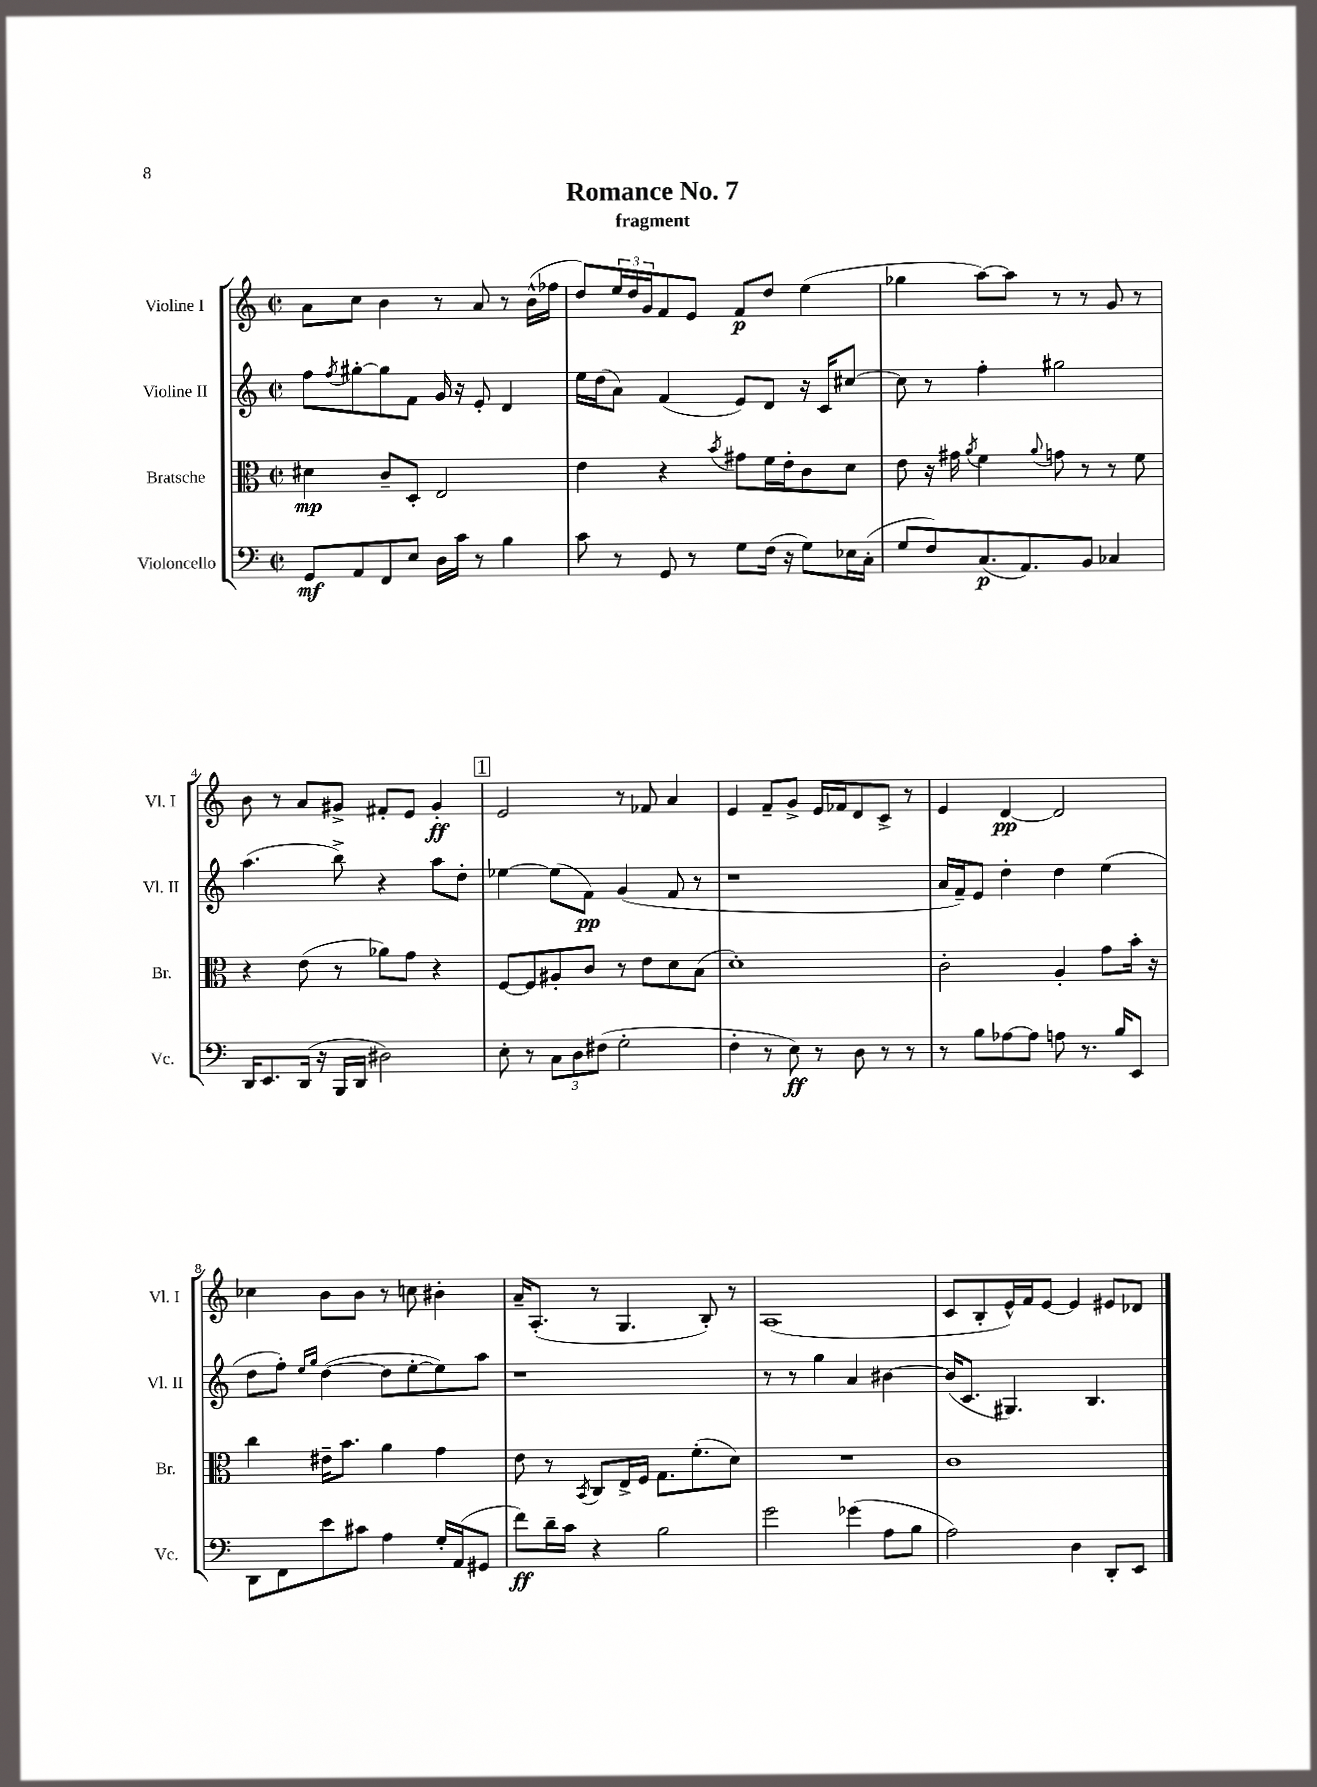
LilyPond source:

\header { title = "Romance No. 7" subtitle = "fragment" }
<<
\new StaffGroup <<
\new Staff = "s0" \with { instrumentName = "Violine I" shortInstrumentName = "Vl. I" } {
    \clef treble \key c \major \defaultTimeSignature \time 2/2
    a'8 c''8 b'4 r8 a'8 r8 b'16-^( fes''16 |
    d''8) \tuplet 3/2 { e''16 d''16 g'16 } f'8 e'8 f'8\p d''8 e''4( |
    ges''4 a''8~) a''8 r8 r8 g'8 r8 |
    b'8 r8 a'8 gis'8-> fis'8-. e'8 gis'4-.\ff |
    \mark \markup { \box "1" } e'2 r8 fes'8 a'4 |
    e'4 f'8-- g'8-> e'16 fes'16 d'8 c'8-> r8 |
    e'4 d'4~\pp d'2 |
    ces''4 b'8 b'8 r8 c''8 bis'4-. |
    a'16-- a8.-.( r8 g4. b8-.) r8 |
    a1( |
    c'8 b8-. e'16-^) f'16 e'8~ e'4 eis'8 des'8 \bar "|." |
}
\new Staff = "s1" \with { instrumentName = "Violine II" shortInstrumentName = "Vl. II" } {
    \clef treble \key c \major \defaultTimeSignature \time 2/2
    f''8 \acciaccatura { f''8 } gis''8~-. gis''8 f'8 g'16 r16 e'8-. d'4 |
    e''16 d''16( a'8) f'4( e'8) d'8 r16 c'16 cis''8~ |
    cis''8 r8 f''4-. gis''2 |
    a''4.( b''8->) r4 a''8 d''8-. |
    \mark \markup { \box "1" } ees''4~ ees''8( f'8\pp) g'4( f'8 r8 |
    r1 |
    a'16 f'16--) e'8 d''4-. d''4 e''4( |
    d''8 f''8-.) \grace { e''16 g''16 } d''4~( d''8 e''8~-. e''8) a''8 |
    r1 |
    r8 r8 g''4 a'4 bis'4~ |
    bis'16( c'8. gis4.) b4. \bar "|." |
}
\new Staff = "s2" \with { instrumentName = "Bratsche" shortInstrumentName = "Br." } {
    \clef alto \key c \major \defaultTimeSignature \time 2/2
    dis'4\mp c'8-- d8-. e2 |
    e'4 r4 \acciaccatura { b'8 } gis'8 f'16 e'16-. c'8 d'8 |
    e'8 r16 gis'16 \acciaccatura { a'8 } f'4 \appoggiatura { a'8 } g'8 r8 r8 f'8 |
    r4 e'8( r8 aes'8) g'8 r4 |
    \mark \markup { \box "1" } f8~ f8 ais8-. c'8 r8 e'8 d'8 b8( |
    d'1-.) |
    c'2-. a4-. g'8 b'16-. r16 |
    c''4 eis'16-- b'8. a'4 g'4 |
    e'8 r8 \acciaccatura { b,8 } c8 e16-> f16 g8. f'8.-.( d'8) |
    R1 |
    c'1 \bar "|." |
}
\new Staff = "s3" \with { instrumentName = "Violoncello" shortInstrumentName = "Vc." } {
    \clef bass \key c \major \defaultTimeSignature \time 2/2
    g,8\mf a,8 f,8 e8 d16 c'16 r8 b4 |
    c'8 r8 g,8 r8 g8 f16( r16 g8) ees16 c16-.( |
    g8 f8) c8.\p( a,8.) b,8 ces4 |
    d,16 e,8. d,16( r16 b,,16 d,16 dis2) |
    \mark \markup { \box "1" } e8-. r8 \tuplet 3/2 { c8 d8 fis8( } g2-. |
    f4-. r8 e8\ff) r8 d8 r8 r8 |
    r8 b8 aes8~ aes8 a8 r8. b16 e,8 |
    d,8 f,8 e'8 cis'8 a4 g16-. a,16( gis,8 |
    f'8\ff) d'16-- c'16 r4 b2 |
    g'2 ges'4( a8 b8 |
    a2) d4 d,8-. e,8 \bar "|." |
}
>>
>>
